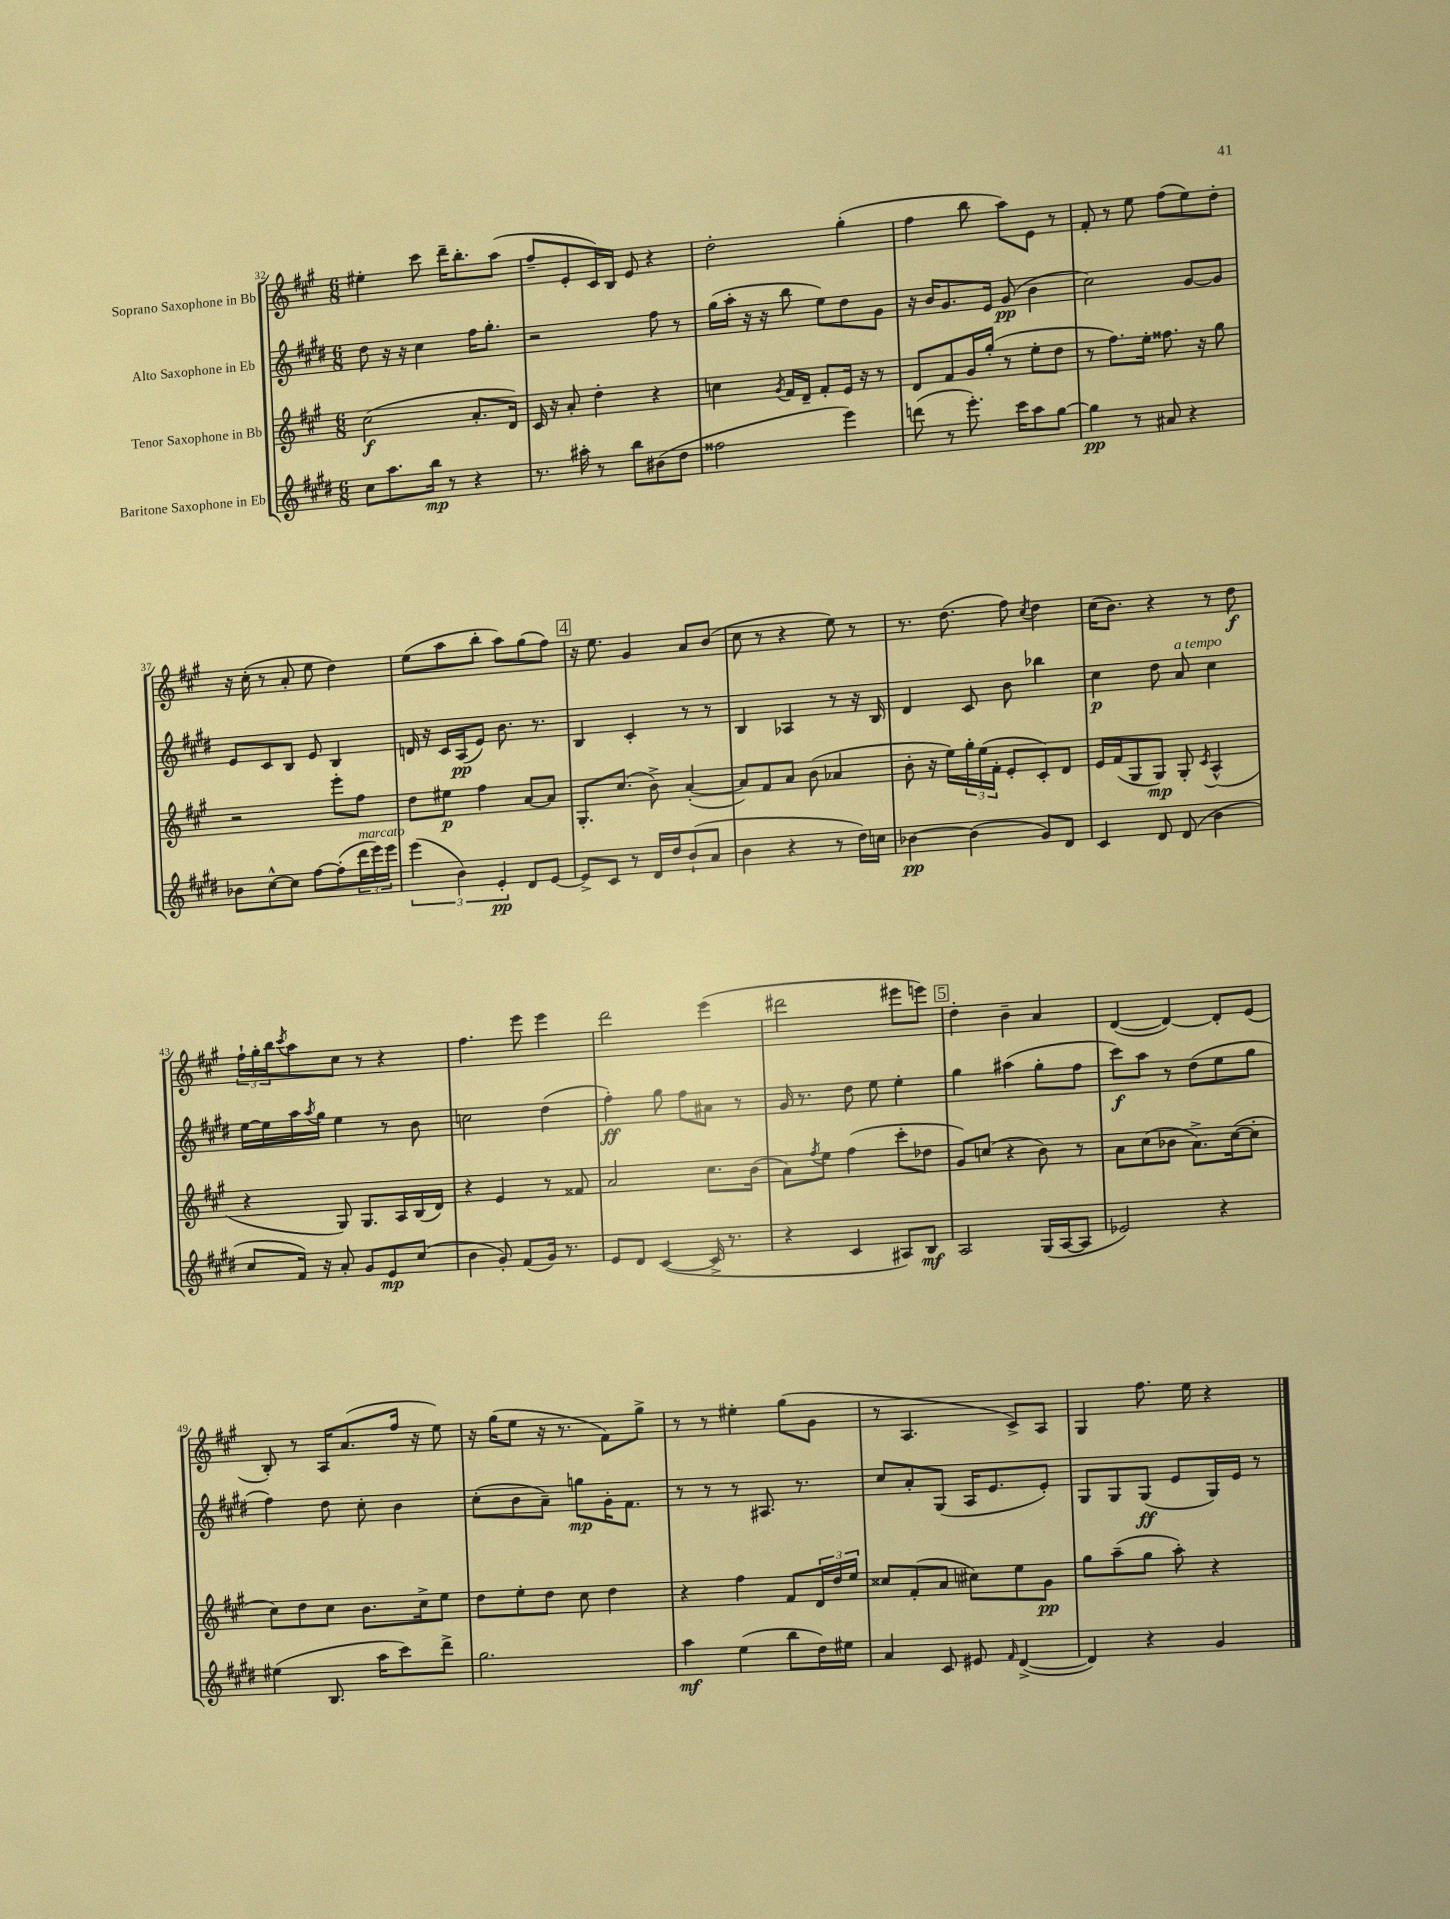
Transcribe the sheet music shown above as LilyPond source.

<<
\new StaffGroup <<
\new Staff = "s0" \with { instrumentName = "Soprano Saxophone in Bb" } {
    \clef treble \key a \major \numericTimeSignature \time 6/8
    eis''4-. cis'''8 d'''16-- b''8.-. a''8( |
    fis''8-- e'8-. cis'16) b16 e'8 r4 |
    d''2-. gis''4-.( |
    fis''4 b''8 a''8) e'8 r8 |
    fis'8-. r8 e''8 fis''8( e''8) d''8-. |
    r16 cis''16-.( r8 a'8-. e''8 d''4) |
    e''8( a''8 b''8-. a''8) gis''8( fis''8) |
    \mark \markup { \box "4" } r16 e''8. gis'4 a'8 b'8( |
    cis''8 r8 r4 e''8) r8 |
    r8. d''8.( fis''8) \acciaccatura { cis''8 } d''4 |
    cis''16( b'8.) r4 r8 d''8\f |
    \tuplet 3/2 { fis''16-! gis''16-. b''16 } \acciaccatura { cis'''8 } a''8 cis''8 r8 r4 |
    fis''4. e'''8 e'''4 |
    d'''2 e'''4( |
    dis'''2 eis'''8 e'''8) |
    \mark \markup { \box "5" } d''4-. b'4-- a'4 |
    d'4~( d'4~) d'8-. e'8( |
    b8-.) r8 a16 a'8.( fis''16 r16 e''8) |
    r16 gis''16( e''8 r16 r8. fis'8) gis''8-> |
    r8 r8 eis''4-. gis''8( gis'8 |
    r8 a4. cis'8->) a8 |
    gis4 fis''8. e''16 r4 \bar "|." |
}
\new Staff = "s1" \with { instrumentName = "Alto Saxophone in Eb" } {
    \clef treble \key e \major \numericTimeSignature \time 6/8
    dis''8 r16 r16 cis''4 fis''16 gis''8.-. |
    r2 fis''8 r8 |
    gis''16( a''16-. r16 r16 b''8 e''8) dis''8 gis'8 |
    r16 b'16 gis'8. e'16 gis'8\pp( b'4 |
    cis''2) gis'8~ gis'8 |
    e'8 cis'8 b8 e'8 b4 |
    d'16 r16 cis'16 a16\pp( e'8) b'8. r8. |
    \mark \markup { \box "4" } b4 cis'4-. r8 r8 |
    b4 aes4 r8 r16 b16 |
    dis'4 cis'8 b'8 bes''4 |
    cis''4\p dis''8 a'8^\markup { \italic "a tempo" } cis''4 |
    e''16~ e''16 a''16 \acciaccatura { a''8 } gis''16 e''4 r8 b'8 |
    c''2 dis''4( |
    fis''4-.\ff) gis''8 fis''8 ais'8 r8 |
    gis'16 r8. dis''8 e''8 e''4-. |
    \mark \markup { \box "5" } gis''4 ais''4( gis''8-. fis''8 |
    cis'''8\f) a''8 r8 dis''8( e''8 gis''8 |
    fis''4) dis''8 cis''8-. b'4 |
    cis''8-.( b'8 a'8--) g''8\mp gis'16-. fis'8. |
    r8 r8 r8 ais8. r8. |
    cis''8 a'8-. gis8( a16 e'8. e'8-.) |
    gis8 gis8 gis8\ff( e'8 gis16) e'16 r8 \bar "|." |
}
\new Staff = "s2" \with { instrumentName = "Tenor Saxophone in Bb" } {
    \clef treble \key a \major \numericTimeSignature \time 6/8
    cis''2\f( a'8.-. d'16) |
    cis'16 r16 a'8-. d''4-. r4 |
    c''4 \acciaccatura { gis'8 } fis'16 d'16-- fis'8-. e'16 r16 r8 |
    d'8 fis'8 gis'16 gis''16-.( r8 e''8-. d''8 |
    r8 fis''8.) e''16-. fisis''8. r16 gis''8 |
    r2 e'''8-. fis''8 |
    d''8 eis''8\p fis''4 a'8~ a'8 |
    \mark \markup { \box "4" } gis8.-. cis''8.( b'8->) a'4~-.( |
    a'8) fis'8 a'8 b'8( aes'4 |
    b'8-. r16 e''16) \tuplet 3/2 { gis''16-. e''16( fis'16-. } e'8-. cis'8-.) d'8 |
    e'16 fis'16( gis8 gis8\mp) gis8-. \acciaccatura { cis'8 } a4-^( |
    r4 gis8) gis8. a16 b16( d'16) |
    r4 e'4 r8 fisis'8 |
    a'2 cis''8. b'16( |
    a'8) \acciaccatura { fis''8 } e''8 fis''4( cis'''8-. des''8 |
    \mark \markup { \box "5" } gis'8) c''8( r4 b'8) r8 |
    a'8 cis''8( bes'8 a'8.->) cis''16~( cis''8-. |
    cis''8) d''8 cis''8 b'8. cis''16-> e''8 |
    d''8 e''8-. d''8 cis''8 d''4 |
    r4 fis''4 fis'8 \tuplet 3/2 { d'16 d''16 e''16 } |
    cisis''8 fis'8-.( a'8 cis''8) e''8 gis'8\pp |
    gis''8 a''8--( gis''8 a''8-.) r4 \bar "|." |
}
\new Staff = "s3" \with { instrumentName = "Baritone Saxophone in Eb" } {
    \clef treble \key e \major \numericTimeSignature \time 6/8
    cis''8 a''8. b''16\mp r8 r4 |
    r8. ais''16-. r8 b''8 bis'8( dis''8 |
    fisis''2 e'''4) |
    d'''8( r8 e'''8.-.) cis'''16 a''8 gis''8~ |
    gis''4\pp r8 ais'8 r4 |
    bes'8 cis''8~-^ cis''8 fis''8~ fis''8-.( \tuplet 3/2 { dis'''16^\markup { \italic "marcato" } e'''16) e'''16 } |
    \tuplet 3/2 { e'''4( b'4) e'4-.\pp } dis'8 e'8~ |
    \mark \markup { \box "4" } e'8-> cis'8 r8 dis'16 dis''16 b'8-!( a'8 |
    b'4 r4 r8 dis''16) c''16 |
    bes'4~\pp bes'4( gis'8) dis'8 |
    cis'4 dis'8 dis'8( b'4 |
    cis''8 fis'16) r16 a'8-. gis'8 e'8\mp cis''8( |
    b'4 gis'8-.) fis'8( gis'16) r8. |
    e'8 dis'8 cis'4~( cis'16-> r8. |
    r4 cis'4 ais8) b8\mf |
    \mark \markup { \box "5" } a2 gis16( a16~ a8 |
    ees'2) r4 |
    eis''4( b8. a''16 cis'''8) dis'''8-> |
    gis''2. |
    a''4\mf e''4( b''8 dis''16) eis''16 |
    a'4 cis'8 eis'8 \grace { fis'16 } dis'4~->( |
    dis'4) r4 gis'4 \bar "|." |
}
>>
>>
\layout { \context { \Score currentBarNumber = #32 } }
